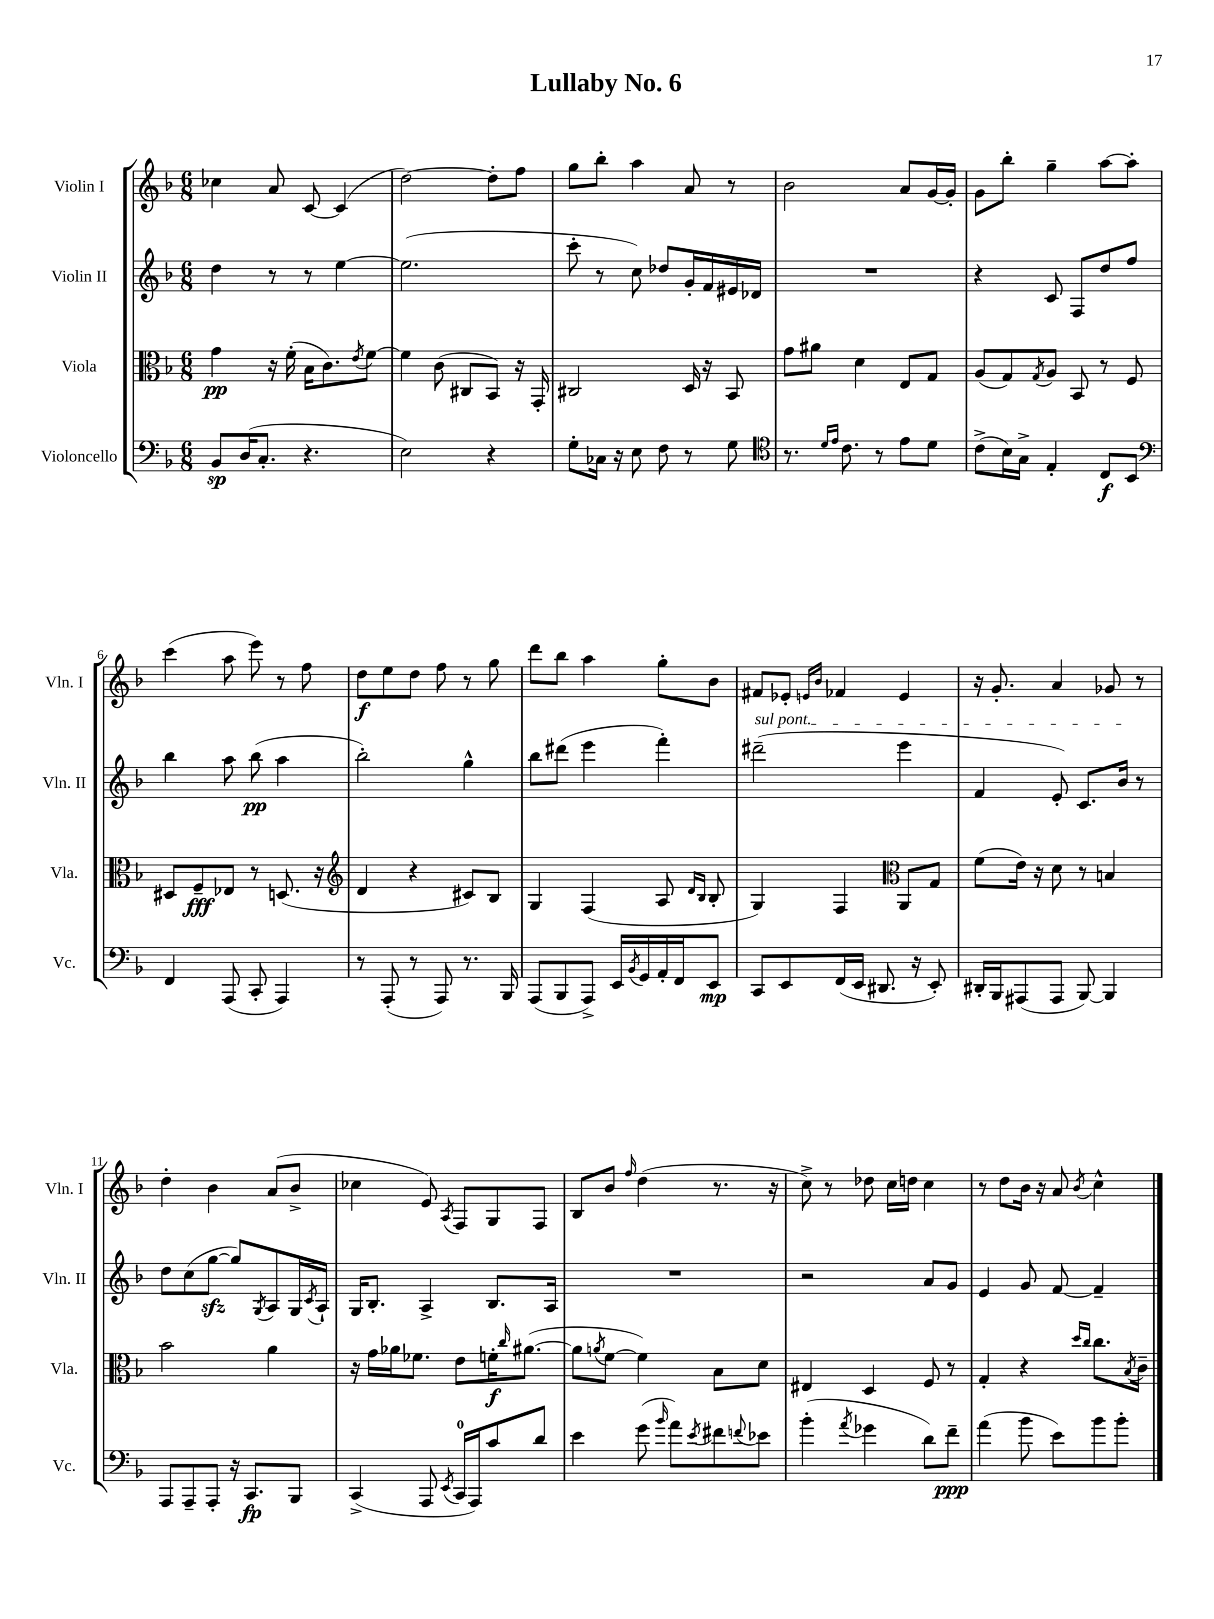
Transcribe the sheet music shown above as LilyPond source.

\header { title = "Lullaby No. 6" }
<<
\new StaffGroup <<
\new Staff = "s0" \with { instrumentName = "Violin I" shortInstrumentName = "Vln. I" } {
    \clef treble \key f \major \numericTimeSignature \time 6/8
    ces''4 a'8 c'8~ c'4( |
    d''2~) d''8-. f''8 |
    g''8 bes''8-. a''4 a'8 r8 |
    bes'2 a'8 g'16~ g'16-. |
    g'8 bes''8-. g''4-- a''8~ a''8-. |
    c'''4( a''8 e'''8) r8 f''8 |
    d''8\f e''8 d''8 f''8 r8 g''8 |
    d'''8 bes''8 a''4 g''8-. bes'8 |
    fis'8 ees'8-. \grace { e'16 bes'16 } fes'4 e'4 |
    r16 g'8.-. a'4 ges'8 r8 |
    d''4-. bes'4 a'8( bes'8-> |
    ces''4 e'8) \acciaccatura { a8 } f8 g8 f8 |
    bes8 bes'8 \grace { f''16 } d''4( r8. r16 |
    c''8->) r8 des''8 c''16 d''16 c''4 |
    r8 d''8 bes'16 r16 a'8 \acciaccatura { bes'8 } c''4-^ \bar "|." |
}
\new Staff = "s1" \with { instrumentName = "Violin II" shortInstrumentName = "Vln. II" } {
    \clef treble \key f \major \numericTimeSignature \time 6/8
    d''4 r8 r8 e''4~ |
    e''2.( |
    c'''8-. r8 c''8) des''8 g'16-. f'16 eis'16 des'16 |
    R2. |
    r4 c'8 f8 d''8 f''8 |
    bes''4 a''8 bes''8\pp( a''4 |
    bes''2-.) g''4-^ |
    bes''8 dis'''8( e'''4 f'''4-.) |
    \once \override TextSpanner.bound-details.left.text = \markup { \italic "sul pont." } dis'''2--\startTextSpan( e'''4 |
    f'4 e'8-.) c'8. bes'16\stopTextSpan r8 |
    d''8 c''8( g''8~\sfz g''8) \acciaccatura { g8 } a8 g16 \acciaccatura { c'8 } a16-! |
    g16 bes8.-. a4-> bes8. a16 |
    R2. |
    r2 a'8 g'8 |
    e'4 g'8 f'8~ f'4-- \bar "|." |
}
\new Staff = "s2" \with { instrumentName = "Viola" shortInstrumentName = "Vla." } {
    \clef alto \key f \major \numericTimeSignature \time 6/8
    g'4\pp r16 f'16-.( bes16 c'8.) \acciaccatura { e'8 } f'8~ |
    f'4 c'8( cis8 bes,8) r16 g,16-. |
    cis2 d16 r16 bes,8 |
    g'8 ais'8 d'4 e8 g8 |
    a8( g8) \acciaccatura { g8 } a8 bes,8 r8 f8 |
    dis8 f8--\fff ees8 r8 d8.( r16 |
    \clef treble d'4 r4 cis'8) bes8 |
    g4 f4( a8 \grace { d'16 bes16 } bes8-. |
    g4) f4 \clef alto a,8 g8 |
    f'8( e'16) r16 d'8 r8 b4 |
    bes'2 a'4 |
    r16 g'16 aes'16 fes'8. e'8 f'16-.\f \grace { c''16 } ais'8.~( |
    ais'8 \acciaccatura { a'8 } f'8~ f'4) bes8 d'8 |
    eis4 d4 f8 r8 |
    g4-. r4 \grace { d''16 c''16 } c''8. \acciaccatura { bes8 } c'16-- \bar "|." |
}
\new Staff = "s3" \with { instrumentName = "Violoncello" shortInstrumentName = "Vc." } {
    \clef bass \key f \major \numericTimeSignature \time 6/8
    bes,8\sp d16( c8.-. r4. |
    e2) r4 |
    g8-. ces16 r16 e8 f8 r8 g8 |
    \clef tenor r8. \grace { d'16 e'16 } c'8. r8 e'8 d'8 |
    c'8->( bes16) g16-> e4-. c8\f bes,8 |
    \clef bass f,4 a,,8( c,8-. a,,4) |
    r8 a,,8-.( r8 a,,8) r8. bes,,16 |
    a,,8( bes,,8 a,,8->) e,16 \acciaccatura { bes,8 } g,16 a,16-. f,16 e,8\mp |
    c,8 e,8 f,16( e,16 dis,8. r16 e,8-.) |
    dis,16-. bes,,16 ais,,8( ais,,8 bes,,8~) bes,,4 |
    a,,8 a,,8-- a,,8-. r16 c,8.\fp bes,,8 |
    c,4->( a,,8 \acciaccatura { e,8 } c,16-0 a,,16) c'8 d'8 |
    e'4 g'8( \grace { bes'16 } a'8) \acciaccatura { e'8 } fis'8 \appoggiatura { f'8 } ees'8 |
    bes'4-.( \acciaccatura { a'8 } ges'4 d'8) f'8--\ppp |
    a'4( bes'8 e'8) bes'8 bes'8-. \bar "|." |
}
>>
>>
